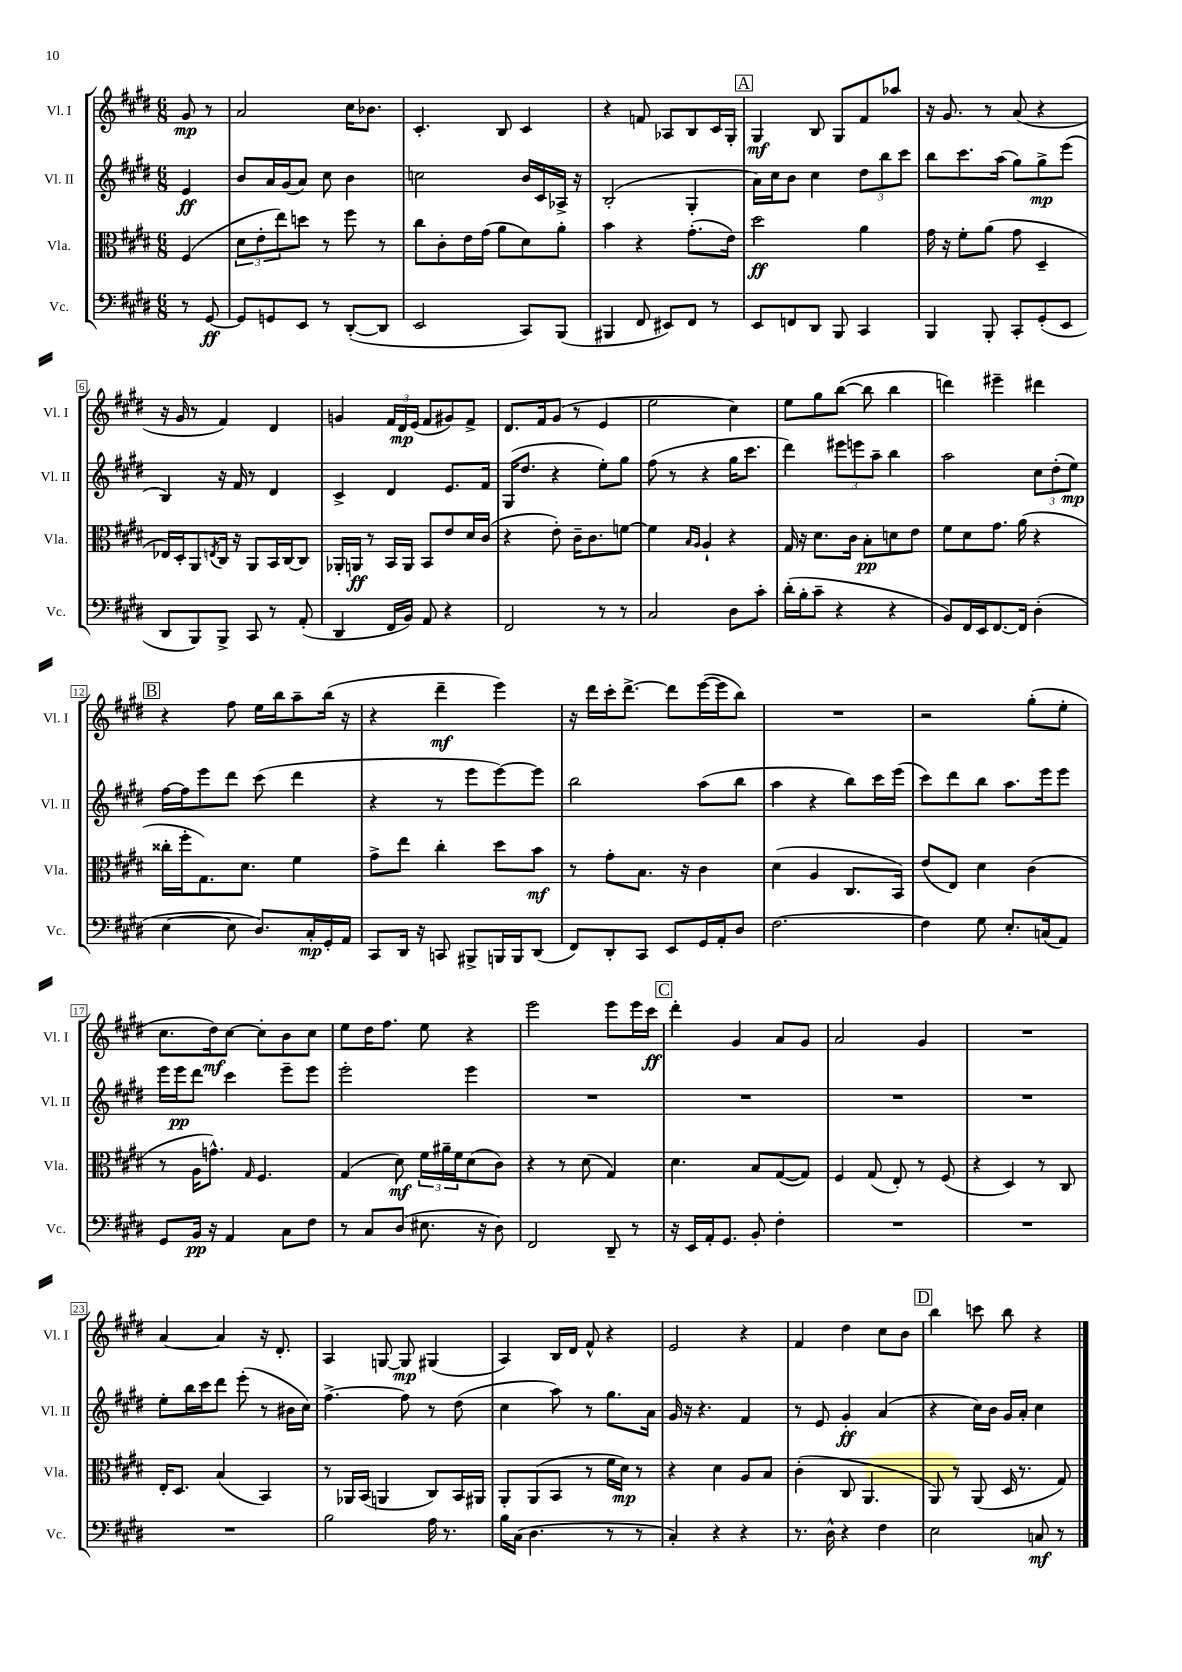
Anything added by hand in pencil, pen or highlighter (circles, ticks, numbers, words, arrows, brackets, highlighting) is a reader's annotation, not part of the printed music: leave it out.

**kern	**kern	**kern	**kern
*staff4	*staff3	*staff2	*staff1
*clefF4	*clefC3	*clefG2	*clefG2
*k[f#c#g#d#]	*k[f#c#g#d#]	*k[f#c#g#d#]	*k[f#c#g#d#]
*M6/8	*M6/8	*M6/8	*M6/8
8r	(4F#	4e	8g#
[8GG#	.	.	8r
=	=	=	=
8GG#]	12d#	8b	2a
.	12e'	.	.
8GG	.	16a	.
.	12ee)	.	.
.	.	(16g#	.
8EE	8dd	8a)	.
8r	8r	8cc#	.
([8DD#'	8ff#	4b	16cc#
.	.	.	8.b-
8DD#]	8r	.	.
=	=	=	=
2EE	8cc#	2cc	4.c#'
.	8c#'	.	.
.	16e	.	.
.	(16g#	.	.
.	8a	.	8B
8CC#)	8d#)	16b	4c#
.	.	16c#	.
(8BBB	8a'	16A-^	.
.	.	16r	.
=	=	=	=
4BBB#	4b	(2B'	4r
8FF#	4r	.	8f
8EE#)	.	.	8A-
8FF#	(8.g#'	4G#'	8B
8r	.	.	16c#
.	16e)	.	16G#'
=	=	=	=
8EE	2dd#	16a)	4G#
.	.	16cc#	.
8FF	.	8b	.
8DD#	.	4cc#	8B
8BBB	.	.	8G#
4CC#	4a	12dd#	8f#
.	.	12bb	.
.	.	.	8aa-
.	.	12ccc#	.
=	=	=	=
4BBB	16g#	8bb	16r
.	16r	.	8.g#
.	8f#'	8.ccc#	.
8BBB'	(8a	.	8r
.	.	(16aa	.
8CC#'	8g#	8gg#)	(8a
(8GG#'	4D#~	8gg#^	4r
8EE	.	(8eee	.
=	=	=	=
8DD#	16E-)	4B)	16r
.	16D#'	.	16g#
8BBB)	8AA	.	8r
.	8qE	.	.
8BBB^	16C#	16r	4f#)
.	16r	16f#	.
8CC#	8AA	8r	.
8r	16BB	4d#	4d#
.	[16C#	.	.
(8AA'	8C#]	.	.
=	=	=	=
4DD#	16AA-'	4c#^	4g
.	16AA	.	.
.	8r	.	.
16FF#	16BB	4d#	24f#
.	.	.	24d#
16BB)	16AA	.	.
.	.	.	(24e
8AA	8BB	.	8f#
4r	8e	8.e	8g#)
.	16d#	.	8f#^
.	(16c#	16f#	.
=	=	=	=
2FF#	4r	(16G#	8.d#
.	.	8.dd#	.
.	.	.	16f#
.	8e')	4r	(8g#
.	16c#~	.	8r
.	8.c#	.	.
8r	.	8ee')	4e
8r	[8f	8gg#	.
=	=	=	=
2C#	4f]	(8ff#	2ee
.	.	8r	.
.	16qqB	.	.
.	16qqA	.	.
.	4A`	4r	.
8D#	4r	16gg#	4cc#)
.	.	8.ccc#	.
8c#'	.	.	.
=	=	=	=
(16d#'	16G#	4ddd#)	8ee
16B'	16r	.	.
8c#~	8.d#	.	8gg#
4r	.	12eee#	([8bb
.	16c#	.	.
.	.	12eee	.
.	8B'	.	8bb]
.	.	12aa~	.
4r	8d	4bb	4bb
.	8e	.	.
=	=	=	=
8BB)	8f#	2aa	4ddd)
16FF#	8d#	.	.
16EE	.	.	.
[8.FF#	8.g#	.	4eee#~
16FF#]	(16a	.	.
(4D#'	4r	12cc#	4ddd#
.	.	(12dd#'	.
.	.	12ee)	.
=	=	=	=
[4E	16cc##'	[16ff#	4r
.	16ff#'	16ff#]	.
.	8.G#)	8eee	.
8E]	.	8ddd#	8ff#
.	8.d#	.	.
8.D#)	.	(8ccc#	16ee
.	.	.	16bb
.	4f#	4ddd#	8aa~
16C#'	.	.	.
16GG#'	.	.	(16bb
16AA	.	.	16r
=	=	=	=
8CC#	8g#^	4r	4r
16DD#	8ee	.	.
16r	.	.	.
8CC	4cc#'	8r	4ddd#~
8BBB#^	.	8eee	.
16BBB	8dd#	[8eee)	4eee)
16BBB	.	.	.
(8DD#	8b	8eee]	.
=	=	=	=
8FF#)	8r	2bb	16r
.	.	.	16ddd#
8DD#'	8g#'	.	16ccc#'
.	.	.	[8.ddd#^
8CC#	8.B	.	.
8EE	.	.	8ddd#]
.	16r	.	.
16GG#	4c#	(8aa	([16eee
16AA'	.	.	16eee]
8D#	.	8bb	8bb)
=	=	=	=
[2.F#	(4d#	4aa	2.r
.	4A	4r	.
.	8.C#	8bb)	.
.	.	16ccc#	.
.	16BB)	(16eee	.
=	=	=	=
4F#]	(8e	8ccc#)	2r
.	8E)	8ddd#	.
8G#	4d#	8bb	.
8.E'	.	8.aa	.
.	(4c#	.	(8gg#'
(16C	.	16eee	.
8AA)	.	8eee	8ee'
=	=	=	=
8GG#	8r	16eee	8.cc#
.	.	16eee	.
16BB	16A	8ddd#	.
16r	8.g^^)	.	16dd#)
4AA	.	4ccc#	[8cc#
.	16qqG#	.	.
.	4.F#	.	8cc#']
8C#	.	8eee~	8b
8F#	.	8eee	8cc#
=	=	=	=
8r	(4G#	2eee'	8ee
8C#	.	.	16dd#
.	.	.	8.ff#
(8D#	8d#)	.	.
8.E#	24f#	.	8ee
.	24a#~	.	.
.	24f#	.	.
.	(8d#	4eee	4r
16r	.	.	.
8D#)	8c#)	.	.
=	=	=	=
2FF#	4r	2.r	2eee
.	8r	.	.
.	(8d#	.	.
8DD#~	4G#)	.	8eee
8r	.	.	16eee
.	.	.	16ccc#
=	=	=	=
16r	4.d#	2.r	4ddd#'
16EE	.	.	.
16AA'	.	.	.
8.GG#	.	.	.
.	.	.	4g#
8BB'	8B	.	.
4F#'	([8G#	.	8a
.	8G#])	.	8g#
=	=	=	=
2.r	4F#	2.r	2a
.	(8G#	.	.
.	8E')	.	.
.	8r	.	4g#
.	(8F#	.	.
=	=	=	=
2.r	4r	2.r	2.r
.	4D#)	.	.
.	8r	.	.
.	8C#	.	.
=	=	=	=
2.r	16E'	8ee'	[4a
.	8.D#	.	.
.	.	16bb	.
.	.	16ccc#	.
.	(4B	8ddd#	4a]
.	.	(8eee'	.
.	4BB)	8r	16r
.	.	.	8.d#'
.	.	16b#	.
.	.	16cc#)	.
=	=	=	=
2B	8r	[4.ff#^	4A
.	16AA-	.	.
.	(16BB	.	.
.	4AA	.	[8G
.	.	8ff#]	8G]
16A	8C#)	8r	(4G#
8.r	.	.	.
.	16BB	(8dd#	.
.	16AA#	.	.
=	=	=	=
16B	8AA'	4cc#	4A)
(16C#	.	.	.
4.D#	(8AA	.	.
.	8BB	8aa)	16B
.	.	.	16d#
.	8r	8r	8f#^^
8r	16f#	8.gg#	4r
.	16d#)	.	.
8r	8r	.	.
.	.	16a	.
=	=	=	=
4C#')	4r	16g#	2e
.	.	16r	.
.	.	4.r	.
4r	4d#	.	.
4r	8A	4f#	4r
.	8B	.	.
=	=	=	=
8.r	(4c#'	8r	4f#
.	.	8e	.
16D#^^	.	.	.
4r	8C#	4g#'	4dd#
.	4.AA	.	.
4F#	.	(4a	8cc#
.	.	.	8b
=	=	=	=
2E	8AA)	4r	4bb
.	8r	.	.
.	(8AA	16cc#)	8ccc
.	.	16b	.
.	16D#	16g#	8bb
.	8.r	16a'	.
8C	.	4cc#	4r
8r	8G#)	.	.
==	==	==	==
*-	*-	*-	*-
